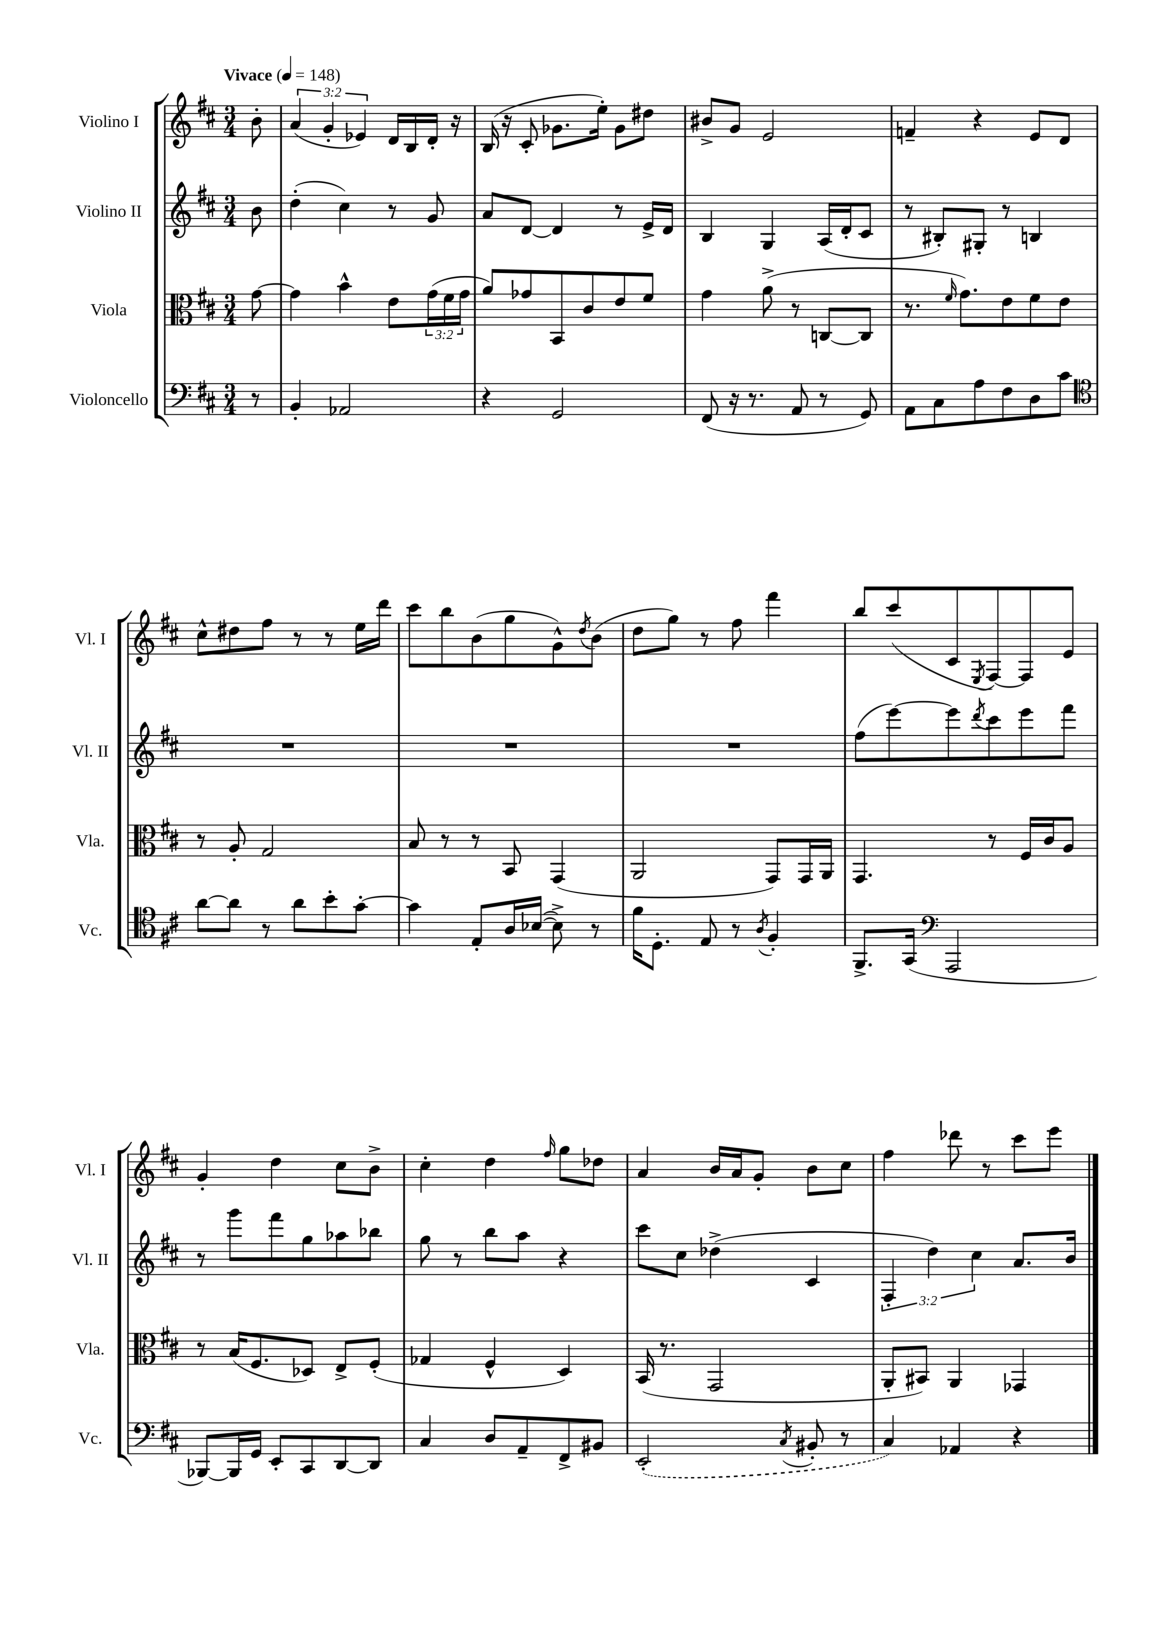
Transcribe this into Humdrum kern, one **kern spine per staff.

**kern	**kern	**kern	**kern
*staff4	*staff3	*staff2	*staff1
*clefF4	*clefC3	*clefG2	*clefG2
*k[f#c#]	*k[f#c#]	*k[f#c#]	*k[f#c#]
*M3/4	*M3/4	*M3/4	*M3/4
*MM148	*MM148	*MM148	*MM148
8r	[8g	8b	8b'
=	=	=	=
4BB'	4g]	(4dd'	(6a
.	.	.	6g'
2AA-	4b^^	4cc#)	.
.	.	.	6e-)
.	8e	8r	16d
.	.	.	16B
.	(24g	8g	16d'
.	24f#	.	.
.	.	.	16r
.	24g	.	.
=	=	=	=
4r	8a)	8a	(16B
.	.	.	16r
.	8g-	[8d	8c#'
2GG	8BB	4d]	8.g-
.	8c#	.	.
.	.	.	16ee')
.	8e	8r	8g-
.	8f#	16e^	8dd#
.	.	16d	.
=	=	=	=
(8FF#	4g	4B	8b#^
16r	.	.	8g
8.r	.	.	.
.	(8a^	4G	2e
8AA	8r	.	.
8r	[8C	(16A	.
.	.	16d'	.
8GG)	8C]	8c#	.
=	=	=	=
8AA	8.r	8r	4f~
8C#	.	8B#')	.
.	16qqf#	.	.
.	8.g)	.	.
8A	.	8G#'	4r
8F#	8e	8r	.
8D	8f#	4B	8e
8c#	8e	.	8d
=	=	=	=
*clefC4	*	*	*
[8a	8r	2.r	8cc#^^
8a]	8A'	.	8dd#
8r	2G	.	8ff#
8a	.	.	8r
8b'	.	.	8r
[8g'	.	.	16ee
.	.	.	16ddd
=	=	=	=
4g]	8B	2.r	8ccc#
.	8r	.	8bb
8E'	8r	.	(8b
16A	8BB	.	8gg
([16B-	.	.	.
8B-^])	(4GG	.	8g^^)
.	.	.	8qdd
8r	.	.	(8b
=	=	=	=
16f#	2AA	2.r	8dd
8.D'	.	.	.
.	.	.	8gg)
8E	.	.	8r
8r	.	.	8ff#
8qA	.	.	.
4F#'	8GG)	.	4fff#
.	16GG	.	.
.	16AA	.	.
=	=	=	=
8.FF#^	4.GG	(8ff#	8bb
.	.	[8eee)	(8ccc#
(16GG	.	.	.
*clefF4	*	*	*
2AAA	.	8eee]	8c#
.	.	8qddd	8qE
.	8r	8ccc#	[8F#)
.	16F#	8eee	8F#]
.	16c#	.	.
.	8A	8fff#	8e
=	=	=	=
[8BBB-)	8r	8r	4g'
16BBB-]	(16B	8ggg	.
16GG	8.F#	.	.
8EE'	.	8fff#	4dd
8CC#	8D-)	8gg	.
[8DD	8E^	8aa-	8cc#
8DD]	(8F#'	8bb-	8b^
=	=	=	=
4C#	4G-	8gg	4cc#'
.	.	8r	.
8D	4F#^^	8bb	4dd
8AA~	.	8aa	.
.	.	.	16qqff#
8FF#^	4D)	4r	8gg
8BB#	.	.	8dd-
=	=	=	=
(2EE'	(16BB	8ccc#	4a
.	8.r	.	.
.	.	8cc#	.
.	2GG	(4dd-^	16b
.	.	.	16a
.	.	.	8g'
8qC#	.	.	.
8BB#'	.	4c#	8b
8r	.	.	8cc#
=	=	=	=
4C#)	8AA'	6F#'	4ff#
.	8BB#)	.	.
.	.	6dd)	.
4AA-	4AA	.	8ddd-
.	.	6cc#	.
.	.	.	8r
4r	4GG-	8.a	8ccc#
.	.	.	8eee
.	.	16b	.
==	==	==	==
*-	*-	*-	*-
